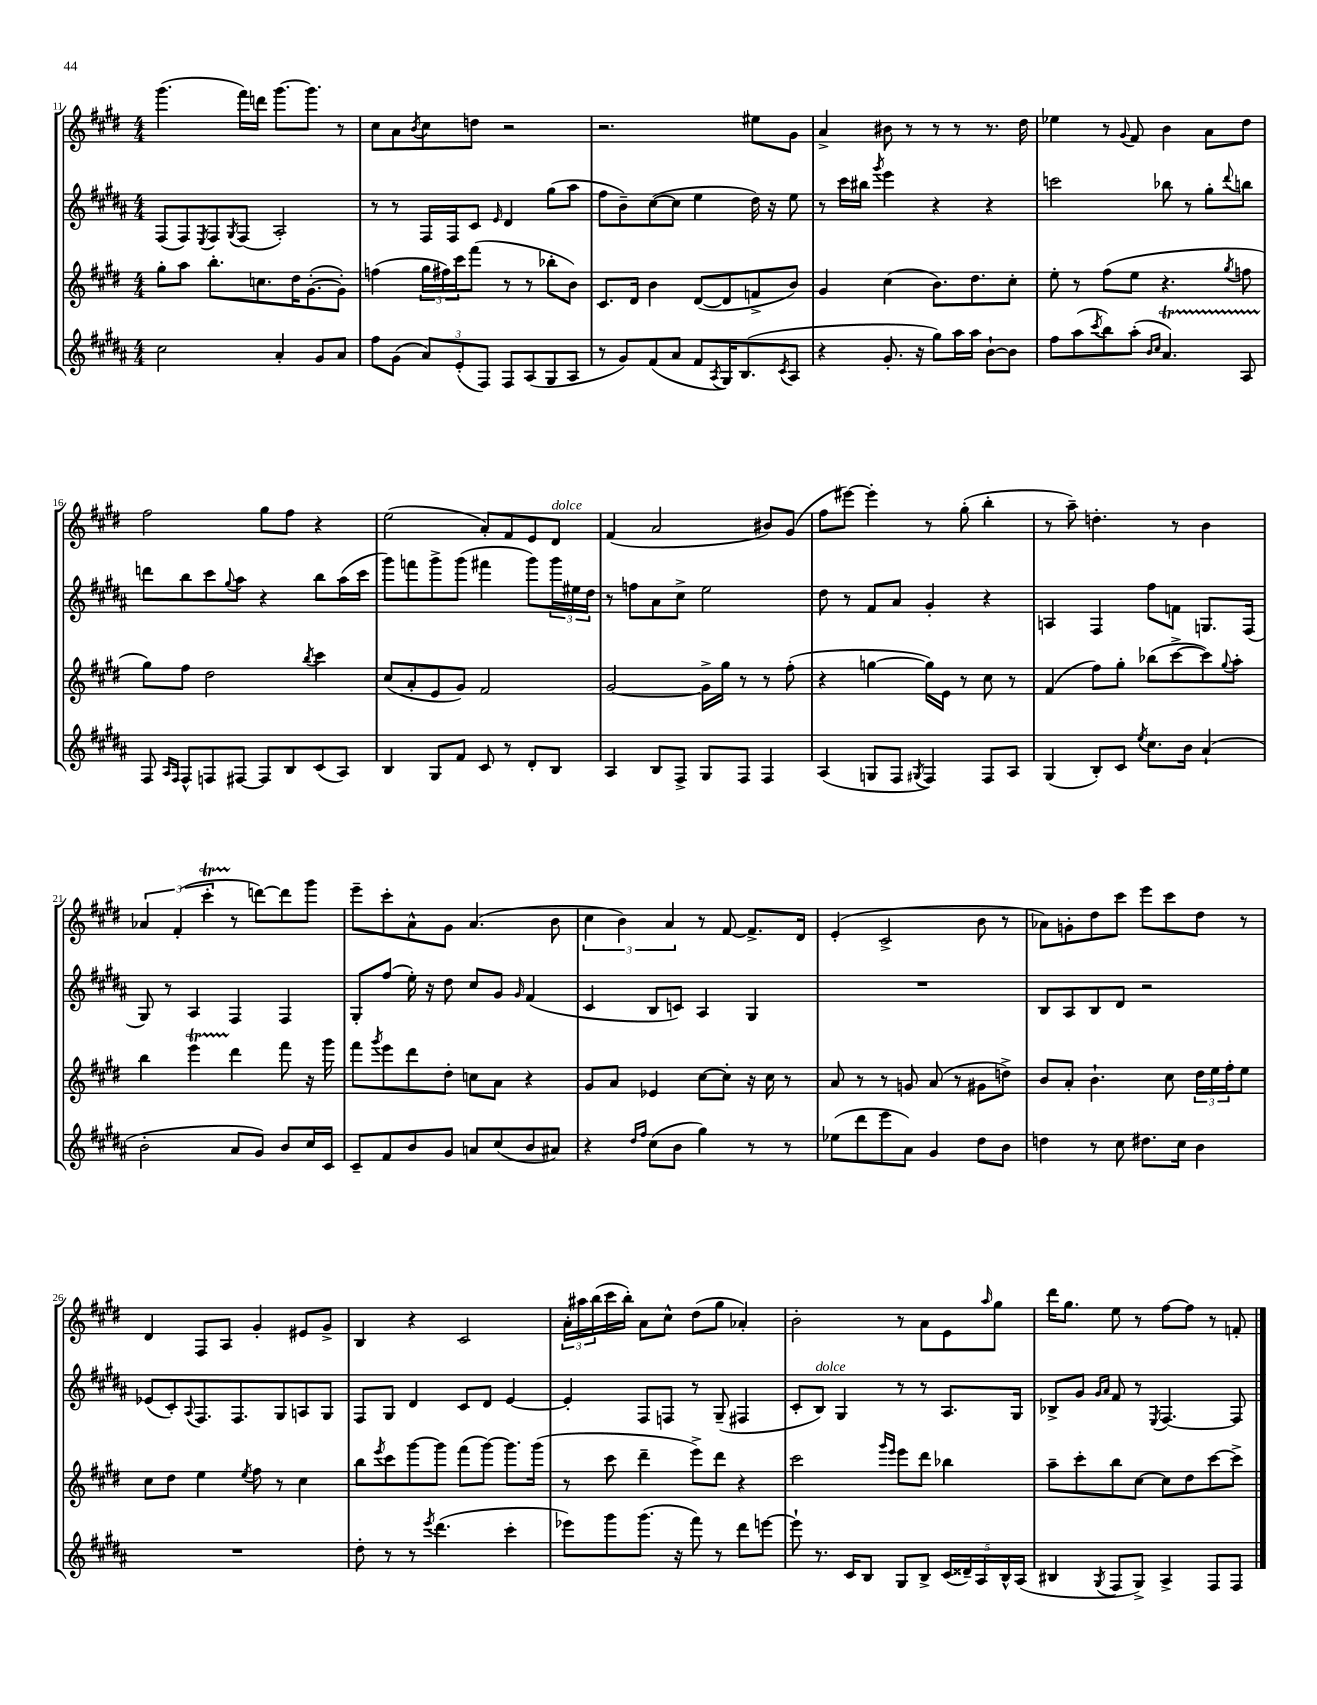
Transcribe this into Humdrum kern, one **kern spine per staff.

**kern	**kern	**kern	**kern
*staff4	*staff3	*staff2	*staff1
*clefG2	*clefG2	*clefG2	*clefG2
*k[f#c#g#d#a#]	*k[f#c#g#d#]	*k[f#c#g#d#a#]	*k[f#c#g#d#]
*M4/4	*M4/4	*M4/4	*M4/4
2cc#	8gg#'	(8F#	(4.ggg#
.	8aa	8F#)	.
.	.	8qE	.
.	8.bb'	8F#	.
.	.	8qG#	.
.	.	(8F#	16fff#)
.	8.cc	.	16ddd
4a#'	.	2A#')	[8.ggg#
.	16dd#	.	.
.	([8.g#'	.	8.ggg#]
8g#	.	.	.
8a#	8g#'])	.	8r
=	=	=	=
8ff#	(4ff	8r	8cc#
(8g#	.	8r	8a
.	.	.	8qb
12a#)	24gg#	16F#	8cc#
.	24ff#)	.	.
.	.	16F#	.
(12e'	24ccc#	.	.
.	(8fff#	8c#	8dd
12F#)	.	.	.
.	.	16qqe	.
8F#	8r	4d#	2r
(8A#	8r	.	.
8G#	8bb-'	(8gg#	.
8A#	8b)	8aa#	.
=	=	=	=
8r	8.c#	8ff#	2.r
8g#)	.	8b~)	.
.	16d#	.	.
(8f#	4b	([8cc#	.
8a#	.	8cc#]	.
8f#	([8d#	4ee	.
8qA#	.	.	.
16G#)	8d#]	.	.
(8.B	.	.	.
.	8f^	16dd#)	8ee#
.	.	16r	.
8qc#	.	.	.
8A#	8b)	8ee	8g#
=	=	=	=
4r	4g#	8r	4a^
.	.	16ccc#	.
.	.	16bb#	.
.	.	8qggg#	.
8.g#'	(4cc#	4eee	8b#
.	.	.	8r
16r	.	.	.
8gg#)	8.b)	4r	8r
16aa#	.	.	8r
16aa#	8.dd#	.	.
[8b`	.	4r	8.r
8b]	8cc#'	.	.
.	.	.	16dd#
=	=	=	=
8ff#	8ee'	2ccc	4ee-
(8aa#	8r	.	.
8qccc#	.	.	.
8bb)	(8ff#	.	8r
.	.	.	8qqg#
(8aa#'	8ee	.	8f#
16qqb	.	.	.
16qqcc#	.	.	.
4.a#)	4.r	8bb-	4b
.	.	8r	.
.	.	8gg#'	8a
.	8qgg#	8qqddd#	.
8A#	8ff	8bb	8dd#
=	=	=	=
8F#	8gg#)	8ddd	2ff#
16qqA#	.	.	.
16qqF#	.	.	.
8F#^^	8ff#	8bb	.
8F	2dd#	8ccc#	.
.	.	8qqgg#	.
[8F#	.	8aa#	.
8F#]	.	4r	8gg#
8B	.	.	8ff#
.	8qbb	.	.
(8c#	4ccc#	8bb	4r
8A#)	.	(16aa#	.
.	.	16ccc#	.
=	=	=	=
4B	(8cc#	8ggg#)	(2ee
.	8a'	8fff	.
8G#	8e	8ggg#^	.
8f#	8g#)	(8ggg#	.
8c#	2f#	4fff#	8a')
8r	.	.	8f#
8d#'	.	8ggg#)	8e
8B	.	24ggg#	8d#
.	.	24ee#	.
.	.	24dd#	.
=	=	=	=
4A#	[2g#	8r	(4f#
.	.	8ff	.
8B	.	8a#	2a
8F#^	.	8cc#^	.
8G#	16g#^]	2ee	.
.	16gg#	.	.
8F#	8r	.	.
4F#	8r	.	8b#)
.	(8ff#'	.	(8g#
=	=	=	=
(4A#	4r	8dd#	8ff#
.	.	8r	[8eee#)
8G	[4gg	8f#	4eee#']
8F#	.	8a#	.
8qG#	.	.	.
4F#)	16gg])	4g#'	8r
.	16e	.	.
.	8r	.	(8gg#'
8F#	8cc#	4r	4bb'
8A#	8r	.	.
=	=	=	=
(4G#	(4f#	4A	8r
.	.	.	8aa~)
8B')	8ff#)	4F#	4.dd'
8c#	8gg#'	.	.
8qee	.	.	.
8.cc#	(8bb-	8ff#	.
.	[8ccc#^	8f	8r
16b	.	.	.
(4a#`	8ccc#])	8.G	4b
.	8qqgg#	.	.
.	8aa'	.	.
.	.	(16F#	.
=	=	=	=
2b'	4bb	8G#)	6a-
.	.	8r	.
.	.	.	(6f#'
.	4eee	4A#	.
.	.	.	6ccc#'
8a#	4ddd#	4F#	8r
8g#)	.	.	[8ddd)
8b	8fff#	4F#	8ddd]
16cc#	16r	.	8ggg#
16c#	16ggg#	.	.
=	=	=	=
8c#~	8fff#	8G#'	8eee~
.	8qggg#	.	.
8f#	8eee	(8ff#	8ccc#'
8b	8ddd#	16ee')	8a^^
.	.	16r	.
8g#	8dd#'	8dd#	8g#
8a	8cc	8cc#	(4.a
(8cc#	8a	8g#	.
.	.	16qqg#	.
8b	4r	(4f#	.
8a#)	.	.	8b
=	=	=	=
4r	8g#	4c#	6cc#
.	8a	.	.
.	.	.	6b)
16qqdd#	.	.	.
16qqff#	.	.	.
(8cc#	4e-	8B	.
.	.	.	6a
8b	.	8c)	.
4gg#)	[8cc#	4A#	8r
.	8cc#']	.	[8f#
8r	16r	4G#	8.f#^]
.	16cc#	.	.
8r	8r	.	.
.	.	.	16d#
=	=	=	=
(8ee-	8a	1r	(4e'
8ddd#	8r	.	.
8eee	8r	.	2c#^
8a#)	8g	.	.
4g#	(8a	.	.
.	8r	.	.
8dd#	8g#	.	8b
8b	8dd^)	.	8r
=	=	=	=
4dd	8b	8B	8a-)
.	8a'	8A#	8g'
8r	4.b`	8B	8dd#
8cc#	.	8d#	8ccc#
8.dd#	.	2r	8eee
.	8cc#	.	8ccc#
16cc#	.	.	.
4b	24dd#	.	8dd#
.	24ee	.	.
.	24ff#'	.	.
.	8ee	.	8r
=	=	=	=
1r	8cc#	(8e-	4d#
.	8dd#	8c#')	.
.	.	8qqA#	.
.	4ee	8.F#	8F#
.	.	.	8A
.	.	8.F#	.
.	8qee	.	.
.	8ff#	.	4g#'
.	8r	8G#	.
.	4cc#	8A	8e#
.	.	8G#	8g#^
=	=	=	=
8dd#'	8bb	8F#	4B
.	8qeee	.	.
8r	8ccc#	8G#	.
8r	[8ggg#	4d#	4r
8qeee	.	.	.
(4.ddd#	8ggg#]	.	.
.	(8fff#	8c#	2c#
.	[8ggg#)	8d#	.
4ccc#'	8.ggg#]	[4e	.
.	(16ggg#	.	.
=	=	=	=
8eee-)	8r	4e']	24a'
.	.	.	24aa#
.	.	.	(24bb
8ggg#	8ccc#	.	16ccc#
.	.	.	16bb')
(8.ggg#	4ddd#~	8F#	8a
.	.	8F	8cc#^^
16r	.	.	.
8fff#)	8eee^)	8r	(8dd#
8r	8ddd#	(8G#~	8gg#
8ddd#	4r	4F#	4a-')
[8eee	.	.	.
=	=	=	=
8eee`]	2ccc#	8c#'	2b'
8.r	.	8B)	.
.	.	4G#	.
16c#	.	.	.
8B	.	.	.
.	16qqggg#	.	.
.	16qqeee	.	.
8G#	8eee	8r	8r
8B^	8ddd#	8r	8a
(20c#	4bb-	8.A#	8e
20d##~)	.	.	.
20A#	.	.	.
.	.	.	16qqaa
.	.	.	8gg#
20B^^	.	.	.
.	.	16G#	.
(20A#	.	.	.
=	=	=	=
4B#	8aa~	8B-^	16ddd#
.	.	.	8.gg#
.	8ccc#'	8g#	.
.	.	16qqg#	.
8qG#	.	16qqa#	.
8F#	8bb	8f#	8ee
8G#^)	[8cc#	8r	8r
.	.	8qE	.
4A#^	8cc#]	[4.F#	[8ff#
.	8dd#	.	8ff#]
8F#	[8ccc#	.	8r
8F#	8ccc#^]	8F#]	8f'
==	==	==	==
*-	*-	*-	*-
